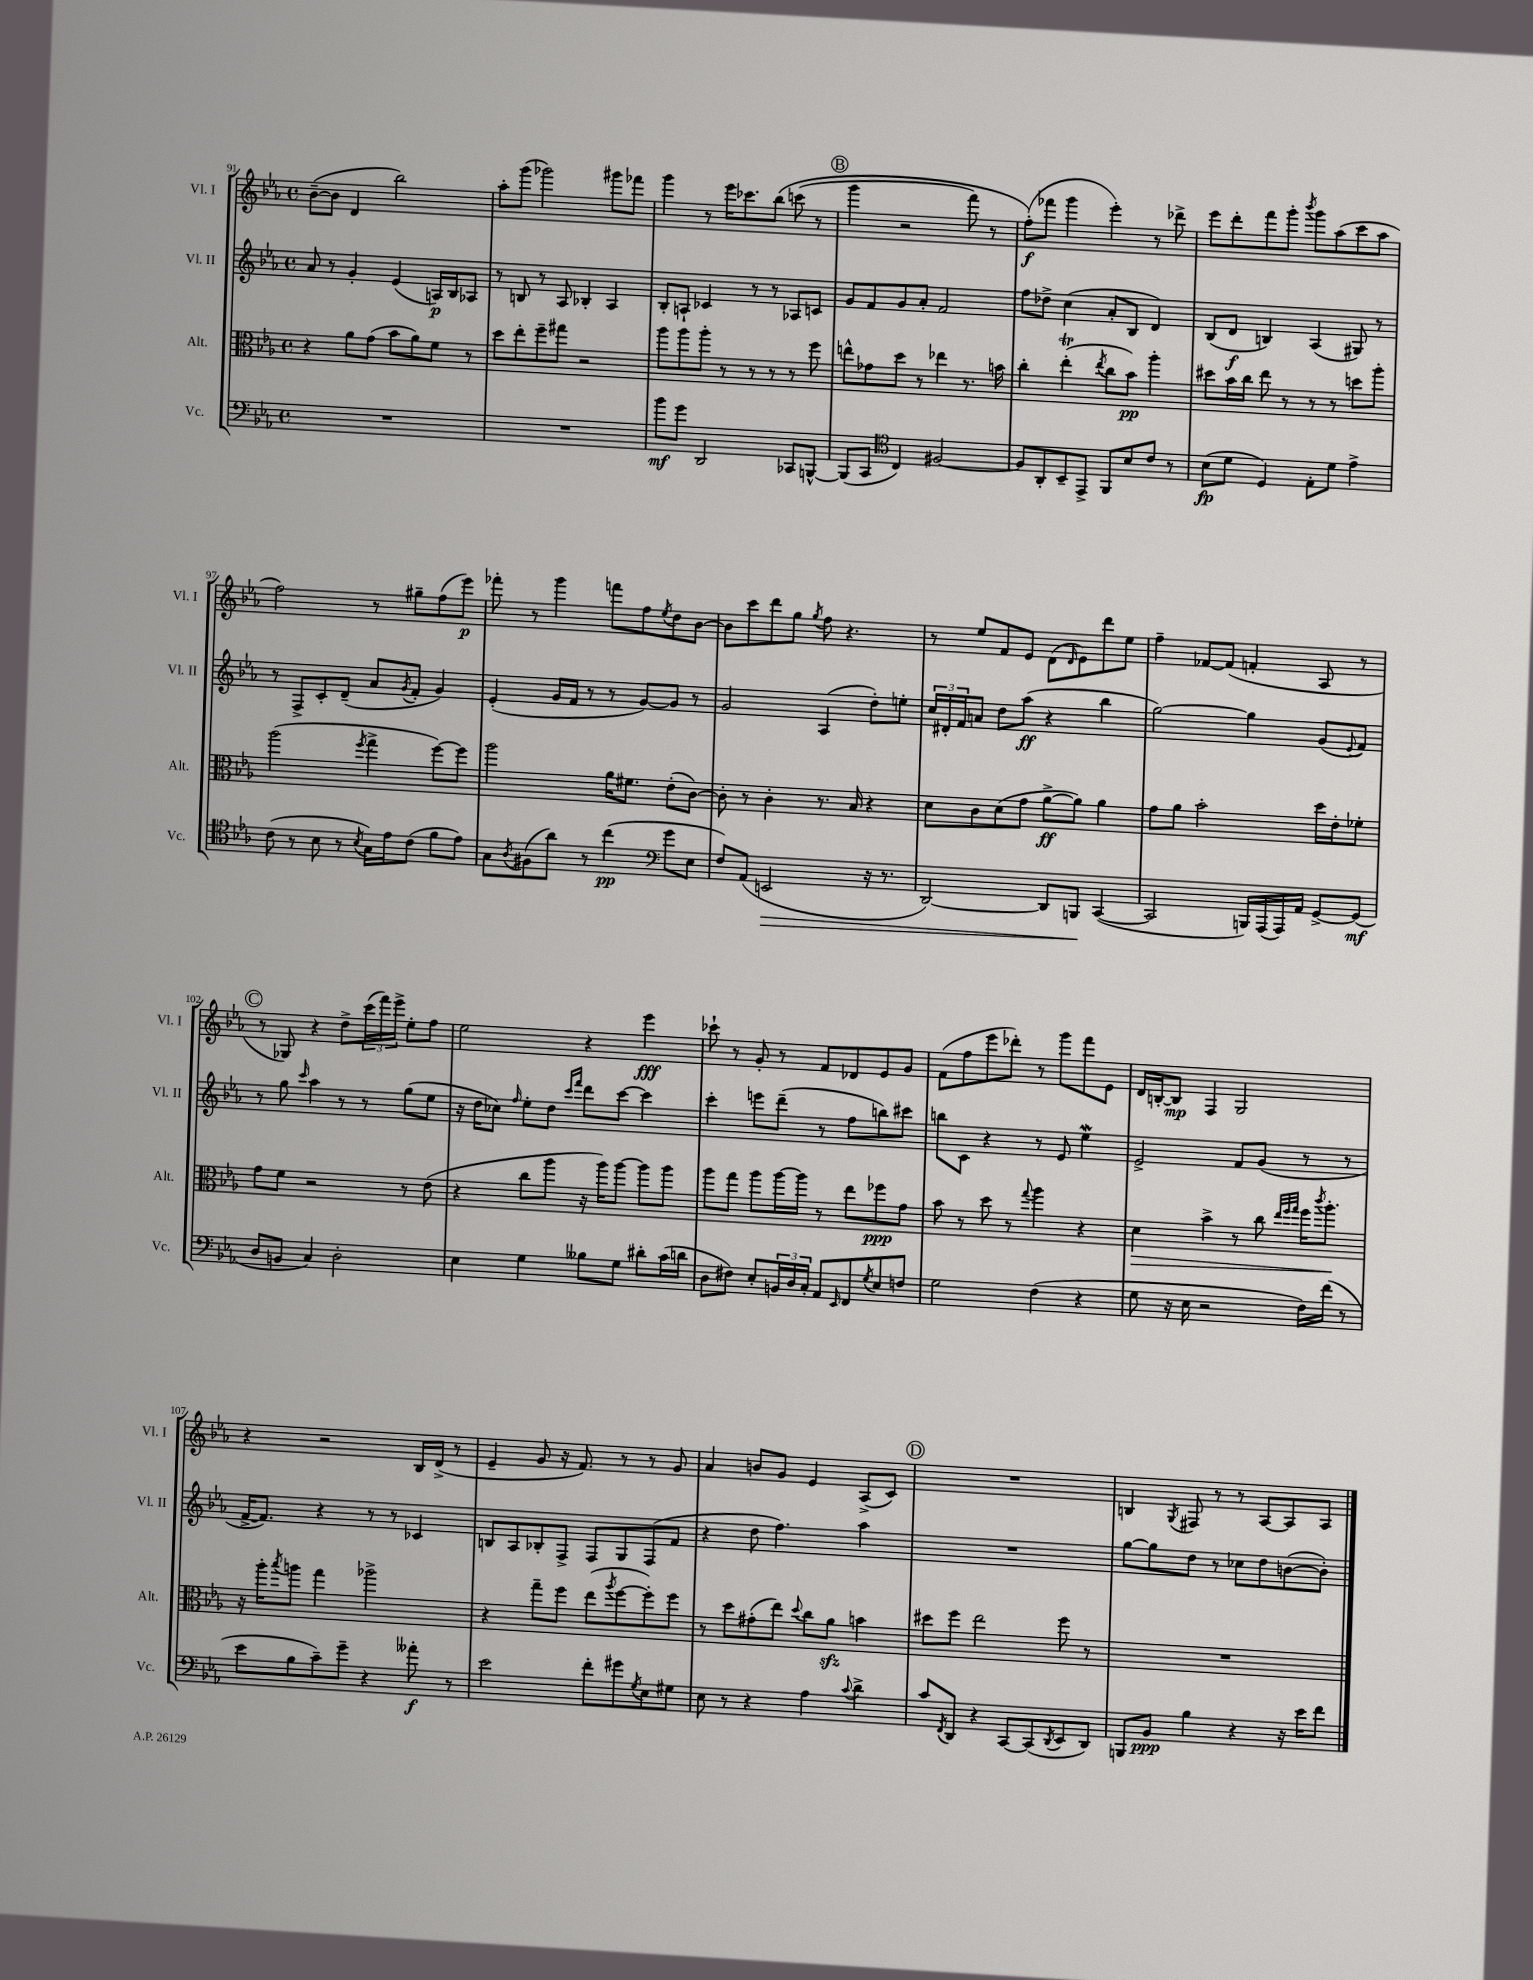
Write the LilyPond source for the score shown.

<<
\new StaffGroup <<
\new Staff = "s0" \with { instrumentName = "Vl. I" shortInstrumentName = "Vl. I" } {
    \clef treble \key ees \major \defaultTimeSignature \time 4/4
    bes'8~--( bes'8 d'4 bes''2) |
    aes''8-. g'''8( ges'''2) gis'''8 fes'''8 |
    g'''4 r8 ees'''16 ces'''8. bes''8\( c'''8( r8 |
    \mark \markup { \circle "B" } g'''4 r2 f'''8) r8 |
    f''8-.\f(\) fes'''8 g'''4 ees'''4-.) r8 des'''8-> |
    ees'''8 d'''8-. f'''8 g'''8-. \acciaccatura { bes'''8 } g'''8 aes''8( c'''8 aes''8 |
    f''2) r8 gis''8-- f''8( ees'''8\p) |
    fes'''8-. r8 g'''4 f'''8 f''8 \acciaccatura { ees''8 } d''8 bes'8~ |
    bes'8 c'''8 d'''8 g''8 \acciaccatura { g''8 } f''8 r4. |
    r8 ees''8 f'8 ees'8 d'8( \grace { d'16 } ees'8) d'''8 ees''8 |
    f''4-- fes'8~ fes'8( f'4-. aes8 r8 |
    \mark \markup { \circle "C" } r8 ges8) r4 d''8-> \tuplet 3/2 { c'''16( f'''16) ees'''16-> } ees''8-. f''8 |
    ees''2 r4 ees'''4\fff |
    ces'''8-! r8 g'8-. r8 f'8 des'8 ees'8 g'8 |
    f'8( f''8 ees'''8 des'''8-.) r8 g'''8 f'''8 ees'8 |
    d'16 b16~-. b8\mp f4 g2 |
    r4 r2 bes16 d'16->( r8 |
    ees'4-- g'8 r16 f'8.) r8 r8 g'8 |
    aes'4 b'8 g'8 ees'4 aes8->( c'8) |
    \mark \markup { \circle "D" } R1 |
    b4 \acciaccatura { g8 } fis8 r8 r8 aes8~ aes8 aes8 \bar "|." |
}
\new Staff = "s1" \with { instrumentName = "Vl. II" shortInstrumentName = "Vl. II" } {
    \clef treble \key ees \major \defaultTimeSignature \time 4/4
    aes'8 r8 g'4-. ees'4( a16\p) bes16 aes8 |
    r8 b8 r8 aes8 bes4-. aes4 |
    bes8-. a8-! ces'4 r8 r8 aes8 c'8 |
    \mark \markup { \circle "B" } g'8 f'8 g'8 aes'8-. f'2 |
    f''8 des''8-> c''4( aes'8-. bes8 d'4) |
    bes8( d'8\f b4) aes4( gis8) r8 |
    r8 f8-> c'8-. d'8--( aes'8 \acciaccatura { g'8 } f'8-. g'4) |
    ees'4-.( g'16 f'16 r8 r8 g'8~) g'8 r8 |
    g'2 aes4( d''8-.) e''8-. |
    \tuplet 3/2 { c''16 dis'16-. f'16 } a'8 d''8 aes''8\ff( r4 bes''4 |
    g''2~) g''4 g'8( \appoggiatura { ees'8 } f'8) |
    \mark \markup { \circle "C" } r8 g''8 \grace { c'''16 } aes''4 r8 r8 g''8( ees''8 |
    r16 d''16 ces''8) \grace { f''16 } ees''8-. d''8 \grace { c'''16 f'''16 } d'''8 c'''8~ c'''4 |
    c'''4-. e'''8 d'''8--( r8 f''8 b''8) cis'''8 |
    b''8 c'8 r4 r8 ees'8 ees''4\mordent |
    ees'2-> f'8 g'8( r8 r8 |
    f'16~-> f'8.) r4 r8 r8 ces'4 |
    b8 aes8 bes8-. f8-> f8 g8 f8( f'8 |
    r4 d''8 f''4.) aes''4 |
    \mark \markup { \circle "D" } R1 |
    g''8~ g''8 d''8 r8 ces''8 d''8 b'8~( b'8-.) \bar "|." |
}
\new Staff = "s2" \with { instrumentName = "Alt." shortInstrumentName = "Alt." } {
    \clef alto \key ees \major \defaultTimeSignature \time 4/4
    r4 aes'8 g'8( bes'8 aes'8) f'8 r8 |
    d''8 ees''8-. f''8-- gis''8 r2 |
    aes''8 aes''8 aes''8-. r8 r8 r8 r8 f''8 |
    \mark \markup { \circle "B" } e''8-^ ges'8 d''8 r8 ees''4 r8. b'16 |
    c''4-. ees''4-.\trill( \acciaccatura { ees''8 } c''8 bes'8\pp) aes''4-. |
    dis''8 bes'16 c''16 ees''8 r8 r8 r8 d''8 aes''8-. |
    aes''2( \acciaccatura { f''8 } g''4-> f''8~) f''8 |
    aes''2 aes'16 fis'8. ees'8-.( c'8~) |
    c'8-. r8 c'4-. r8. bes16 r4 |
    d'8 c'8 d'8( g'8 aes'8~->\ff aes'8) aes'4 |
    g'8 aes'8 bes'2-. d''16 ees'16-. fes'8-. |
    \mark \markup { \circle "C" } g'8 f'8 r2 r8 ees'8( |
    r4 c''8 aes''8 r16 aes''16) aes''8~ aes''8 aes''8 |
    aes''8 g''8 aes''8 aes''16~ aes''16 r8 ees''8 fes''8\ppp g'8 |
    bes'8 r8 d''8 r8 \appoggiatura { g''8 } aes''4 r4 |
    d'4\> bes'4-> r8 c''8 \grace { ees''32 f''32 g''32 } f''16 \acciaccatura { c'''8 } aes''8.-.\! |
    r16 aes''16-. \acciaccatura { bes''8 } a''8 g''4 aes''2-> |
    r4 g''8-- f''8 ees''8( \acciaccatura { aes''8 } f''8~ f''8-.) f''8 |
    r8 d''8 gis'8-.( ees''8) \appoggiatura { d''8 } c''8 aes'8\sfz b'4 |
    \mark \markup { \circle "D" } dis''8 f''8 ees''2 f''8 r8 |
    R1 \bar "|." |
}
\new Staff = "s3" \with { instrumentName = "Vc." shortInstrumentName = "Vc." } {
    \clef bass \key ees \major \defaultTimeSignature \time 4/4
    R1 |
    R1 |
    bes'8\mf g'8 d,2 ces,8 b,,8~-^ |
    \mark \markup { \circle "B" } b,,8( c,8 \clef tenor c4) fis2~ |
    fis8 aes,8-. bes,8-- ees,8-> f,8 bes8 c'8 r8 |
    bes8\fp( d'8 d4) ees8-. d'8 ees'4-> |
    c'8( r8 bes8 r8 \acciaccatura { bes8 } g16) ees'16 c'8( f'8 ees'8) |
    g8 \acciaccatura { aes8 } fis8( aes'8) r8 c''4\pp( \clef bass g'8 ees8 |
    f8) aes,8( e,2\> r16 r8. |
    d,2~) d,8 b,,8\! c,4~( |
    c,2 b,,16) aes,,16( aes,,16) aes,16 g,8~-> g,8\mf( |
    \mark \markup { \circle "C" } d8 b,8 c4) d2-. |
    ees4 g4 beses8 g8 dis'8-. c'16( d'16 |
    d8 fis8) ees8-. \tuplet 3/2 { b,16 d16 c16-. } aes,8 \grace { ees,16 } f,8 \acciaccatura { g8 } ees8 f8 |
    g2 f4( r4 |
    g8 r16 ees16 r2 f16) f'16( r8 |
    ees'8 bes8 c'8--) g'8-- r4 aeses'8-.\f r8 |
    ees'2 f'8-. gis'8 \acciaccatura { g8 } ees8 gis8 |
    ees8 r8 r4 aes4 \appoggiatura { c'8 } d'4-> |
    \mark \markup { \circle "D" } c'8 \acciaccatura { f,8 } d,8 r4 c,8~ c,8( \acciaccatura { d,8 } ees,8 d,8) |
    b,,8 bes,8\ppp bes4 r4 r16 ees'16 f'8 \bar "|." |
}
>>
>>
\layout { \context { \Score currentBarNumber = #91 } }
